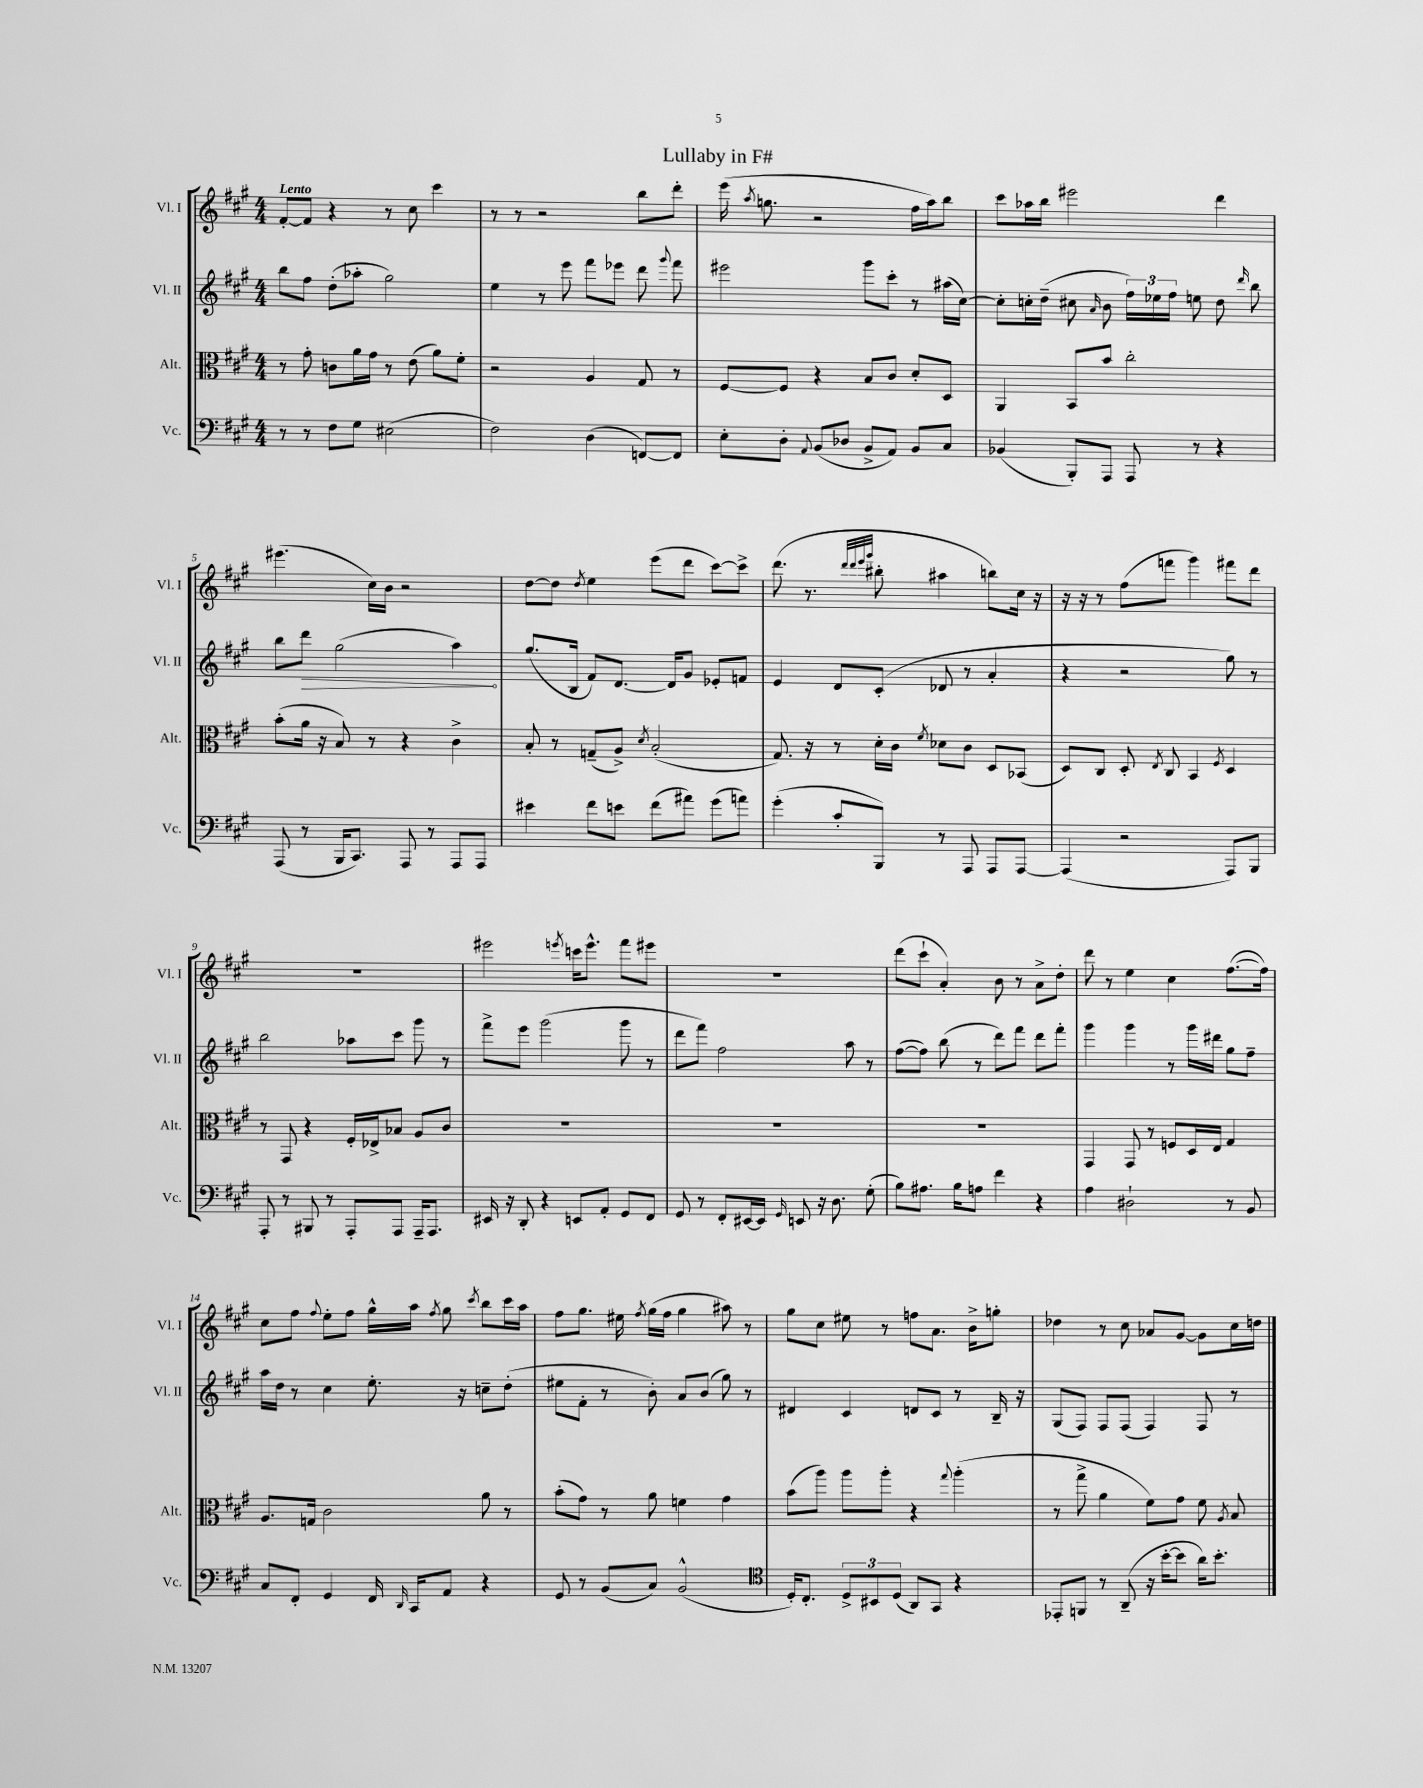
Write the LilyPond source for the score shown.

\header { title = "Lullaby in F#" }
<<
\new StaffGroup <<
\new Staff = "s0" \with { instrumentName = "Vl. I" shortInstrumentName = "Vl. I" } {
    \clef treble \key a \major \numericTimeSignature \time 4/4 \tempo "Lento"
    \autoBeamOff fis'8[~-. fis'8] r4 r8 cis''8 cis'''4 |
    r8 r8 r2 b''8[ d'''8]-. |
    e'''16( \acciaccatura { a''8 } g''8. r2 fis''16[ a''16) b''8] |
    cis'''8[ aes''16 b''16] eis'''2 d'''4 |
    eis'''4.( cis''16[) b'16] r2 |
    d''8[~ d''8] \acciaccatura { d''8 } e''4 e'''8[( d'''8] cis'''8[~) cis'''8]-> |
    d'''8.( r8. \grace { d'''32[ d'''32 e'''32 gis'''32] } bis''8-. ais''4 b''8[) cis''16] r16 |
    r16 r16 r8 fis''8[( f'''8] gis'''4) fis'''8[ d'''8] |
    R1 |
    eis'''2 \acciaccatura { e'''8 } c'''16[ e'''8.]-^ fis'''8[ eis'''8] |
    R1 |
    d'''8[( cis'''8]-! a'4-.) b'8 r8 a'8[-> d''8]-. |
    d'''8 r8 e''4 cis''4 fis''8.[~( fis''16]) |
    cis''8[ fis''8] \appoggiatura { fis''8 } e''8[-. fis''8] gis''16[-^ a''16] \acciaccatura { fis''8 } gis''8 \acciaccatura { cis'''8 } b''8[ cis'''16 a''16] |
    fis''8[ gis''8.] eis''16 \acciaccatura { fis''8 } gis''16[( fis''16] gis''4 ais''8) r8 |
    gis''8[ cis''8] eis''8 r8 f''8[ a'8.] b'16[-> g''8]-. |
    des''4 r8 cis''8 aes'8[ gis'8]~ gis'8[ cis''16 d''16] \bar "|." |
}
\new Staff = "s1" \with { instrumentName = "Vl. II" shortInstrumentName = "Vl. II" } {
    \clef treble \key a \major \numericTimeSignature \time 4/4
    \autoBeamOff b''8[ fis''8] d''8[-.( aes''8]-. gis''2) |
    e''4 r8 e'''8 fis'''8[ ees'''8] d'''8 \appoggiatura { gis'''8 } fis'''8 |
    eis'''2 gis'''8[ cis'''8]-. r8 ais''16[( cis''16]~) |
    cis''8[-. c''16-. d''16]--( cis''8 \grace { a'16 } b'8 \tuplet 3/2 { fis''16[) ees''16 fis''16] } e''8 d''8 \grace { d'''16 } b''8 |
    b''8[ \once \override Hairpin.circled-tip = ##t d'''8]\> gis''2( a''4\!) |
    gis''8.[( b16] fis'8[) d'8.]~ d'16[ gis'8] ees'8[-. f'8] |
    e'4 d'8[ cis'8]-.( des'8 r8 a'4-. |
    r4 r2 gis''8) r8 |
    b''2 aes''8[ cis'''8] gis'''8 r8 |
    fis'''8[-> e'''8] gis'''2( gis'''8 r8 |
    d'''8[ fis'''8]) fis''2 a''8 r8 |
    fis''8[~( fis''8]) b''8( r8 d'''8[) fis'''8] d'''8[ fis'''8]-. |
    gis'''4 gis'''4 r8 gis'''16[ dis'''16] gis''8[ fis''8]-- |
    a''16[ d''16] r8 cis''4 e''8.-. r16 c''8[-- d''8]-.( |
    eis''8[ fis'8]-. r8 b'8-.) a'8[ b'8]( gis''8) r8 |
    dis'4 cis'4 d'8[ cis'8] r8 b16-- r16 |
    gis8[( fis8]) fis8[ fis8]( fis4) fis8 r8 \bar "|." |
}
\new Staff = "s2" \with { instrumentName = "Alt." shortInstrumentName = "Alt." } {
    \clef alto \key a \major \numericTimeSignature \time 4/4
    \autoBeamOff r8 gis'8-. c'8[ a'16 gis'16] r8 e'8( a'8[) fis'8]-. |
    r2 a4 gis8 r8 |
    fis8[~ fis8] r4 b8[ cis'8] d'8[-. d8] |
    a,4 b,8[ b'8] cis''2-. |
    b'8[-.( a'16] r16 b8) r8 r4 cis'4-> |
    b8-. r8 g8[--( a8]->) \acciaccatura { d'8 } b2-.( |
    gis8.) r16 r8 d'16[-. cis'16] \acciaccatura { fis'8 } des'8[ cis'8] d8[ bes,8]( |
    d8[) cis8] d8-. \acciaccatura { e8 } cis8 b,4 \acciaccatura { fis8 } d4 |
    r8 gis,8 r4 fis16[-. ees16-> bes8] a8[ cis'8] |
    R1 |
    R1 |
    R1 |
    gis,4 gis,8 r8 f8[ d16 e16] gis4 |
    a8.[ g16] cis'2 a'8 r8 |
    b'8[-.( gis'8]) r8 a'8 f'4 gis'4 |
    b'8[( a''8]) a''8[ a''8]-. r4 \appoggiatura { gis''8 } a''4-.( |
    r8 gis''8-> a'4 fis'8[) gis'8] fis'8 \acciaccatura { a8 } b8 \bar "|." |
}
\new Staff = "s3" \with { instrumentName = "Vc." shortInstrumentName = "Vc." } {
    \clef bass \key a \major \numericTimeSignature \time 4/4
    \autoBeamOff r8 r8 fis8[ gis8] eis2( |
    fis2) d4( f,8[~) f,8] |
    e8[-. d8]-. \appoggiatura { a,8 } b,8[( des8] b,8[-> a,8]) b,8[ cis8] |
    bes,4( b,,8[-.) a,,8] a,,8 r8 r4 |
    a,,8( r8 b,,16[ cis,8.]) a,,8 r8 a,,8[ a,,8] |
    eis'4 fis'8[ e'8] fis'8[( ais'8]) gis'8[( a'8]) |
    gis'4-.( cis'8[-. b,,8]) r8 a,,8 a,,8[ a,,8]~ |
    a,,4( r2 a,,8[) b,,8] |
    a,,8-. r8 bis,,8 r8 a,,8[-. a,,8] a,,16[-- a,,8.] |
    eis,16 r16 d,8-. r4 e,8[ a,8]-. gis,8[ fis,8] |
    gis,8 r8 fis,8[-. eis,16~ eis,16] \grace { gis,16 } e,8 r16 d8. gis8-.( |
    b8[) ais8.] b16[ a8] fis'4 r4 |
    a4 dis2-! r8 b,8 |
    cis8[ fis,8]-. gis,4 fis,16 \grace { d,16 } cis,16[ a,8] r4 |
    gis,8 r8 b,8[( cis8]) b,2-^( |
    \clef tenor d16[-.) cis8.]-. \tuplet 3/2 { d8[-> bis,8 d8]( } a,8[) gis,8] r4 |
    ees,8[-. f,8] r8 a,8--( r16 b'16[~-. b'8] a'16[) b'8.]-. \bar "|." |
}
>>
>>
